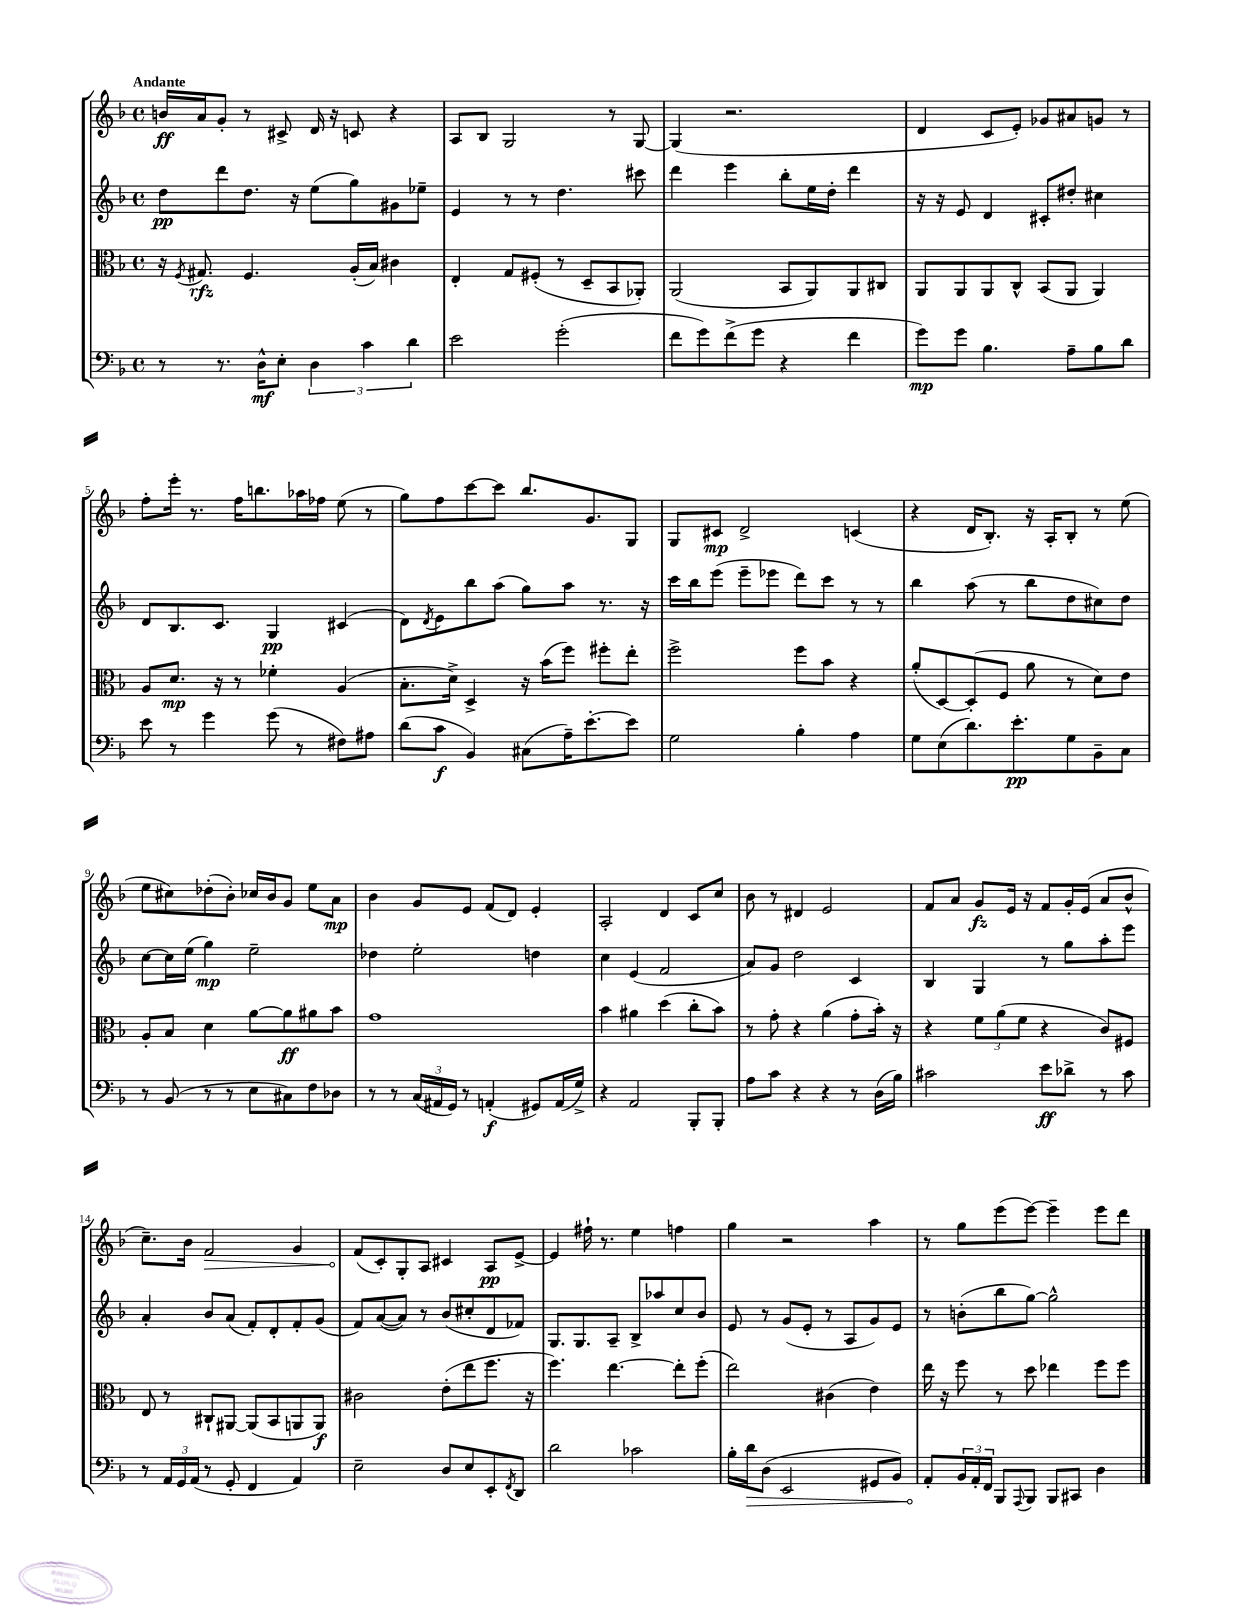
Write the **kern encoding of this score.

**kern	**kern	**kern	**kern
*staff4	*staff3	*staff2	*staff1
*clefF4	*clefC3	*clefG2	*clefG2
*k[b-]	*k[b-]	*k[b-]	*k[b-]
*M4/4	*M4/4	*M4/4	*M4/4
*met(c)	*met(c)	*met(c)	*met(c)
8r	16r	8dd	16b
.	8qF	.	.
.	8.G#	.	16a
8.r	.	8ddd	8g'
.	4.F	8.dd	8r
16D^^	.	.	.
8E'	.	.	8c#^
.	.	16r	.
6D	.	(8ee	16d
.	.	.	16r
.	(16A'	8gg)	8c
6c	.	.	.
.	16B-)	.	.
.	4c#	8g#	4r
6d	.	.	.
.	.	8ee-~	.
=	=	=	=
2e	4E'	4e	8A
.	.	.	8B-
.	8G	8r	2G
.	(8F#'	8r	.
(2g'	8r	4.dd	.
.	8D~	.	.
.	8BB-	.	8r
.	8AA-')	8ccc#	[8G
=	=	=	=
8f	(2AA	4ddd	(4G]
8g)	.	.	.
(8f^	.	4eee	2.r
8g	.	.	.
4r	8BB-	8bb-'	.
.	8AA)	16ee	.
.	.	16dd'	.
4f	8AA	4ddd	.
.	8C#	.	.
=	=	=	=
8g)	8AA	16r	4d
.	.	16r	.
8g	8AA	8e	.
4.B-	8AA	4d	8c
.	8C^^	.	8e')
.	(8BB-	8c#'	8g-
8A~	8AA	8dd#'	8a#
8B-	4AA)	4cc#	8g
8d	.	.	8r
=	=	=	=
8e	8A	8d	8ff'
8r	8.d	8.B-	16eee'
.	.	.	8.r
4g	.	.	.
.	16r	8.c	.
.	8r	.	16ff
.	.	.	8.bb
(8g	4f-'	4G	.
8r	.	.	16aa-
.	.	.	16ff-
8F#)	(4A	(4c#	(8ee
8A#	.	.	8r
=	=	=	=
(8d	8.B-'	8d)	8gg)
.	.	8qd	.
8c	.	8e	8ff
.	16d^)	.	.
4BB-)	4D^	8bb-	[8ccc
.	.	(8aa	8ccc]
(8C#	16r	8gg)	8.bb-
.	(16b-	.	.
16A~)	8ff)	8aa	.
[8.e'	.	.	8.g
.	8ff#'	8.r	.
8e]	8ee'	.	8G
.	.	16r	.
=	=	=	=
2G	2ff^	16ccc	8G
.	.	16bb-	.
.	.	(8eee	8c#
.	.	8eee~	2d^
.	.	8eee-	.
4B-'	8ff	8ddd)	.
.	8b-	8ccc	.
4A	4r	8r	(4c
.	.	8r	.
=	=	=	=
8G	(8a'	4bb-	4r
(8E	[8D)	.	.
8.d)	(8D']	(8aa	16d
.	.	.	8.B-')
.	8F	8r	.
8.e'	.	.	.
.	8a	8bb-	16r
.	.	.	16A'
8G	8r	8dd	8B-'
8BB-~	8d)	8cc#)	8r
8C	8e	8dd	(8ee
=	=	=	=
8r	8A'	[8cc	8ee
(8BB-	8B-	16cc]	8cc#)
.	.	(16ee	.
8r	4d	4gg)	(8dd-'
8r	.	.	8b-')
8E	[8a	2ee~	16cc-
.	.	.	16b-
8C#)	8a]	.	8g
8F	8a#	.	8ee
8D-	8b-	.	8a
=	=	=	=
8r	1g	4dd-	4b-
8r	.	.	.
(24C	.	2ee'	8g
24AA#	.	.	.
24GG)	.	.	.
8r	.	.	8e
(4AA'	.	.	(8f
.	.	.	8d)
8GG#)	.	4dd	4e'
(16AA	.	.	.
16G^)	.	.	.
=	=	=	=
4r	4b-	4cc	2A'
2AA	4a#	(4e	.
.	(4dd	2f	4d
8BBB-'	8cc'	.	8c
8BBB-'	8b-)	.	8cc
=	=	=	=
8A	8r	8a)	8b-
8c	8g'	8g	8r
4r	4r	2dd	4d#
4r	(4a	.	2e
8r	8g'	4c	.
(16D	16b-')	.	.
16B-)	16r	.	.
=	=	=	=
2c#	4r	4B-	8f
.	.	.	8a
.	12f	4G	8g
.	(12a	.	.
.	.	.	16e
.	12f	.	.
.	.	.	16r
8e	4r	8r	8f
8d-^	.	8gg	16g'
.	.	.	(16e
8r	8c)	8aa'	8a
8c#	8F#	8eee	8b-^^
=	=	=	=
8r	8E	4a'	8.cc~)
24AA	8r	.	.
24GG	.	.	.
.	.	.	16b-
(24AA	.	.	.
8r	8C#`	8b-	2f
8GG'	[8AA#	(8a	.
4FF	(8AA#]	8f')	.
.	8BB-	8d'	.
4AA)	8AA	8f'	4g
.	8AA)	(8g	.
=	=	=	=
2E~	2c#	8f)	(8f
.	.	([8a	8c')
.	.	8a])	8G'
.	.	8r	8A
8D	(8e'	(8b-	4c#
8E	8ee	8cc#'	.
8EE'	8.ff	8d	8A
8qFF	.	.	.
8DD	.	8f-)	[8e^
.	16r	.	.
=	=	=	=
2d	4.ff)	8.G	4e]
.	.	8.G	.
.	.	.	16ff#`
.	.	.	8.r
.	[4.ee	8A~	.
2c-	.	8B-^	4ee
.	.	8aa-	.
.	8ee']	8cc	4ff
.	(8ff'	8b-	.
=	=	=	=
16B-'	2ee)	8e	4gg
16d	.	.	.
(8D	.	8r	.
2EE	.	(8g	2r
.	.	8e'	.
.	(4c#	8r	.
.	.	8A	.
8GG#	4e)	8g)	4aa
8BB-)	.	8e	.
=	=	=	=
8AA'	16ee	8r	8r
.	16r	.	.
24BB-	8ff	(8b'	8gg
24AA'	.	.	.
24FF	.	.	.
8BBB-	8r	8bb-	(8eee
8qqAAA	.	.	.
8BBB-	8dd	[8gg)	[8eee)
8BBB-	4ee-	2gg^^]	4eee~]
8CC#	.	.	.
4D	8ff	.	8eee
.	8ff	.	8ddd
==	==	==	==
*-	*-	*-	*-
